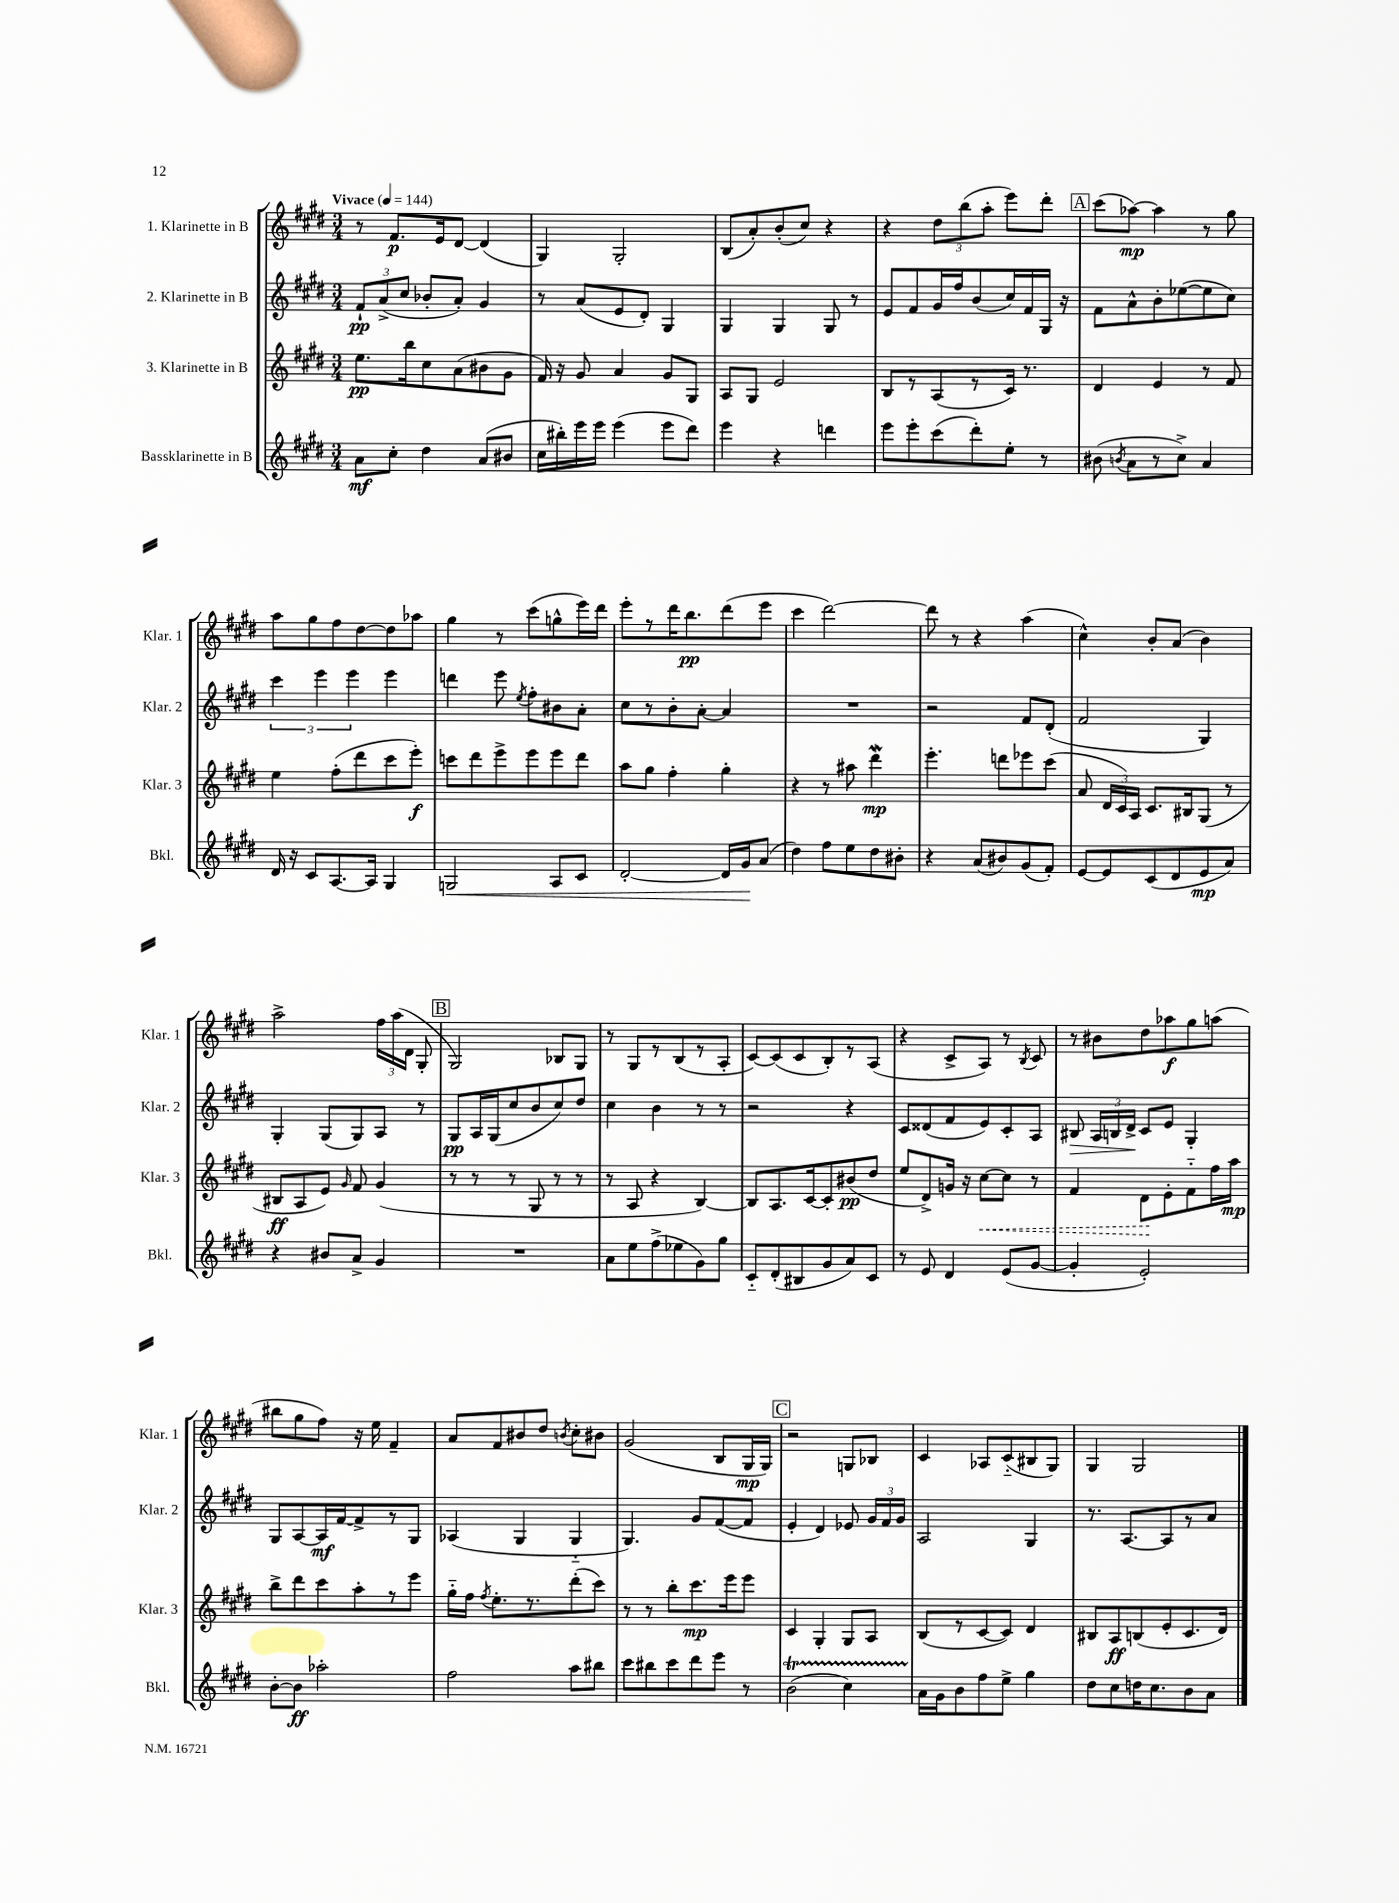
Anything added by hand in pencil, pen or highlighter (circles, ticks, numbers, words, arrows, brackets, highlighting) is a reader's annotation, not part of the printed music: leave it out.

**kern	**dynam	**kern	**dynam	**kern	**dynam	**kern	**dynam
*part4	*part4	*part3	*part3	*part2	*part2	*part1	*part1
*staff4	*staff4	*staff3	*staff3	*staff2	*staff2	*staff1	*staff1
*I"Bassklarinette in B	*	*I"3. Klarinette in B	*	*I"2. Klarinette in B	*	*I"1. Klarinette in B	*
*I'Bkl.	*	*I'Klar. 3	*	*I'Klar. 2	*	*I'Klar. 1	*
*clefG2	*	*clefG2	*	*clefG2	*	*clefG2	*
*k[f#c#g#d#]	*	*k[f#c#g#d#]	*	*k[f#c#g#d#]	*	*k[f#c#g#d#]	*
*M3/4	*	*M3/4	*	*M3/4	*	*M3/4	*
*MM144	*	*MM144	*	*MM144	*	*MM144	*
=1	=1	=1	=1	=1	=1	=1	=1
!	!	!	!	!	!	!LO:TX:a:B:t=Vivace	!
8a\L	mf	8.ee\L	pp	12f#`/L	pp	8r	.
.	.	.	.	(12a^/	.	.	.
8cc#'\J	.	.	.	.	.	8.f#/L	p
.	.	.	.	12cc#/J	.	.	.
.	.	16bb\k	.	.	.	.	.
4dd#\	.	8cc#\	.	8b-X'/L	.	.	.
.	.	.	.	.	.	16e/k	.
.	.	(8a\	.	8a'/J)	.	[8d#/J	.
(8a/L	.	8b#X\	.	4g#/	.	(4d#/]	.
8b#X/J	.	8g#\J	.	.	.	.	.
=2	=2	=2	=2	=2	=2	=2	=2
16cc#\LL	.	16f#/)	.	8r	.	4G#/)	.
16bb#X'\)	.	16r	.	.	.	.	.
16eee\	.	8g#/	.	(8a/L	.	.	.
16eee\JJ	.	.	.	.	.	.	.
(4eee\	.	4a/	.	8e/	.	2G#'/	.
.	.	.	.	8d#'/J)	.	.	.
8eee\L	.	8g#/L	.	4G#/	.	.	.
8ddd#\J)	.	8G#/J	.	.	.	.	.
=3	=3	=3	=3	=3	=3	=3	=3
4eee\	.	8A/L	.	4G#/	.	(8B/L	.
.	.	8G#/J	.	.	.	8a'/)	.
4r	.	2e/	.	4G#/	.	(8b'/	.
.	.	.	.	.	.	8cc#/J)	.
4dddn\	.	.	.	8G#/	.	4r	.
.	.	.	.	8r	.	.	.
=4	=4	=4	=4	=4	=4	=4	=4
8eee\L	.	8B/L	.	8e/L	.	4r	.
8eee'\	.	8r	.	8f#/	.	.	.
(8ccc#\	.	(8A/	.	16g#/L	.	12dd#\L	.
.	.	.	.	16ff#/J	.	.	.
.	.	.	.	.	.	(12bb\	.
8ddd#'\)	.	8r	.	(8b/	.	.	.
.	.	.	.	.	.	12aa'\J	.
8ee'\J	.	16c#/Jk)	.	16cc#/L)	.	8eee\L)	.
.	.	8.r	.	16f#/	.	.	.
8r	.	.	.	16G#/JJ	.	8ddd#'\J	.
.	.	.	.	16r	.	.	.
!!LO:REH:place=s1:t=A
=5	=5	=5	=5	=5	=5	=5	=5
(8b#X\	.	4d#/	.	8f#\L	.	(8ccc#\L	.
8qbn/	.	.	.	.	.	.	.
8a\L	.	.	.	8a^^\	.	[8aa-X\J)	mp
8r	.	4e/	.	8b'\	.	4aa-\]	.
8cc#^\J)	.	.	.	([8ee-X\	.	.	.
4a/	.	8r	.	8ee-\]	.	8r	.
.	.	8f#/	.	8cc#\J)	.	8gg#\	.
!!LO:LB:g=z
=6	=6	=6	=6	=6	=6	=6	=6
16d#/	.	4ee\	.	6ccc#\	.	8aa\L	.
16r	.	.	.	.	.	.	.
8c#/L	.	.	.	.	.	8gg#\	.
.	.	.	.	6eee\	.	.	.
[8.A/	.	(8ff#'\L	.	.	.	8ff#\	.
.	.	.	.	6eee\	.	.	.
.	.	8ddd#\	.	.	.	[8dd#\	.
16A/Jk]	.	.	.	.	.	.	.
4G#/	.	8ccc#\	.	4eee\	.	8dd#\]	.
.	.	8eee'\J)	f	.	.	8aa-X\J	.
=7	=7	=7	=7	=7	=7	=7	=7
!	!LO:HP:b	!	!	!	!	!	!
2Gn/	<	8cccn\L	.	4dddn\	.	4gg#\	.
.	.	8ddd#\	.	.	.	.	.
.	.	8eee^\	.	8eee\	.	8r	.
.	.	.	.	8qee/	.	.	.
.	.	8eee\	.	8ff#'\L	.	(8ccc#\L	.
8A/L	.	8eee\	.	8b#X\	.	8ggn^^\	.
8c#/J	.	8ddd#\J	.	8a'\J	.	16eee\L)	.
.	.	.	.	.	.	16ddd#\JJ	.
=8	=8	=8	=8	=8	=8	=8	=8
[2d#'/	.	8aa\L	.	8cc#\L	.	8eee'\L	.
.	.	8gg#\J	.	8r	.	8r	.
.	.	4ff#'\	.	8b'\	.	16ddd#\K	.
.	.	.	.	.	.	8.bb\	pp
.	.	.	.	[8a'\J	.	.	.
16d#/LL]	.	4gg#'\	.	4a/]	.	(8ddd#\	.
16g#/J	.	.	.	.	.	.	.
(8a/J	[	.	.	.	.	8eee\J	.
=9	=9	=9	=9	=9	=9	=9	=9
4dd#\)	.	4r	.	2.r	.	4ccc#\	.
8ff#\L	.	8r	.	.	.	[2ddd#\)	.
8ee\	.	8aa#X\	.	.	.	.	.
8dd#\	.	4ddd#W\	mp	.	.	.	.
8b#X'\J	.	.	.	.	.	.	.
=10	=10	=10	=10	=10	=10	=10	=10
4r	.	4.eee'\	.	2r	.	8ddd#\]	.
.	.	.	.	.	.	8r	.
(8a/L	.	.	.	.	.	4r	.
8b#X/)	.	8dddn\L	.	.	.	.	.
(8g#/	.	8eee-X\	.	8f#/L	.	(4aa\	.
8f#'/J)	.	(8ccc#\J	.	(8d#'/J	.	.	.
=11	=11	=11	=11	=11	=11	=11	=11
[8e/L	.	8a/	.	2f#/	.	4cc#^^\)	.
8e/]	.	24d#/LL	.	.	.	.	.
.	.	24c#/)	.	.	.	.	.
.	.	24A/JJ	.	.	.	.	.
(8c#/	.	8.c#/L	.	.	.	8b'/L	.
8d#/	.	.	.	.	.	(8a/J	.
.	.	16B#X/k	.	.	.	.	.
8e/	mp	(8G#/J	.	4G#/)	.	4b\)	.
8a/J)	.	8r	.	.	.	.	.
!!LO:LB:g=z
=12	=12	=12	=12	=12	=12	=12	=12
4r	.	8B#X/L	ff	4G#'/	.	2aa^\	.
.	.	8A/	.	.	.	.	.
8b#X/L	.	8e/J)	.	(8G#/L	.	.	.
.	.	16qqg#/	.	.	.	.	.
8a^/J	.	8f#/	.	8G#/)	.	.	.
4g#/	.	(4g#/	.	8A/J	.	24ff#\LL	.
.	.	.	.	.	.	(24aa\	.
.	.	.	.	.	.	24d#\JJ	.
.	.	.	.	8r	.	8G#'/	.
!!LO:REH:place=s1:t=B
=13	=13	=13	=13	=13	=13	=13	=13
2.r	.	8r	.	8G#/L	pp	2G#/)	.
.	.	8r	.	16A/L	.	.	.
.	.	.	.	(16G#/J	.	.	.
.	.	8r	.	8cc#/	.	.	.
.	.	8G#/	.	8b/	.	.	.
.	.	8r	.	8cc#/)	.	8B-X/L	.
.	.	8r	.	8dd#/J	.	8G#/J	.
=14	=14	=14	=14	=14	=14	=14	=14
8a\L	.	8r	.	4cc#\	.	8r	.
8ee\	.	8A/	.	.	.	8G#/L	.
(8ff#^\	.	4r	.	4b\	.	8r	.
8ee-X\	.	.	.	.	.	(8B/	.
8g#\)	.	[4B/)	.	8r	.	8r	.
8gg#\J	.	.	.	8r	.	8A'/J	.
=15	=15	=15	=15	=15	=15	=15	=15
8c#/L	.	8B/L]	.	2r	.	[8c#/L)	.
(8d#'/	.	8.A/	.	.	.	(8c#/]	.
8B#X/	.	.	.	.	.	8c#/	.
.	.	[16c#/k	.	.	.	.	.
8g#/	.	8c#'/]	.	.	.	8B'/)	.
8a/)	.	(8b#X/	pp	4r	.	8r	.
8c#/J	.	8dd#/J	.	.	.	(8A/J	.
=16	=16	=16	=16	=16	=16	=16	=16
8r	.	8ee/L	.	8c#/L	.	4r	.
8e/	.	8d#^/)	.	(8d##X/	.	.	.
4d#/	.	16gn/Jk	.	8f#/	.	8c#^/L	.
.	.	16r	.	.	.	.	.
!	!	!	!LO:HP:b	!	!	!	!
.	.	[8cc#\L	<	8e/)	.	8A/J)	.
(8e/L	.	8cc#\J]	.	8c#'/	.	8r	.
.	.	.	.	.	.	8qB/	.
[8g#/J	.	8r	.	8A/J	.	8c#/	.
=17	=17	=17	=17	=17	=17	=17	=17
!	!	!	!	!	!LO:HP:b	!	!
4g#'/]	.	4f#/	.	8B#X/	>	8r	.
.	.	.	.	24A/LL	.	8b#X\L	.
.	.	.	.	24Bn/	.	.	.
.	.	.	.	24d#^/JJ	.	.	.
2e'/)	.	8d#\L	.	8c#/L	]	8dd#\	.
.	.	8e'\	[	8e/J	.	8aa-X\	f
.	.	8f#\	.	4G#'/	.	8gg#\	.
.	.	16ff#\L	.	.	.	(8aan\J	.
.	.	16aa\JJ	mp	.	.	.	.
!!LO:LB:g=z
=18	=18	=18	=18	=18	=18	=18	=18
[8b'\L	.	8bb^\L	.	8G#/L	.	8bb#X\L	.
8b\J]	ff	8ddd#\	.	[8A/	.	8gg#\	.
2aa-X'\	.	8ccc#\	.	16A/L]	mf	8ff#\J)	.
.	.	.	.	[16f#/J	.	.	.
.	.	8aa'\	.	8f#^/]	.	16r	.
.	.	.	.	.	.	16ee\	.
.	.	8r	.	8r	.	4f#~/	.
.	.	8eee\J	.	8G#/J	.	.	.
=19	=19	=19	=19	=19	=19	=19	=19
2ff#\	.	16gg#\LL	.	(4A-X/	.	8a/L	.
.	.	16ff#\JJ	.	.	.	.	.
.	.	8qff#/	.	.	.	.	.
.	.	8.ee'\L	.	.	.	8f#/	.
.	.	.	.	4G#/	.	8b#X/	.
.	.	8.r	.	.	.	.	.
.	.	.	.	.	.	8dd#/J	.
.	.	.	.	.	.	8qbn/	.
8aa\L	.	(8ddd#'\	.	4G#/	.	8cc#'\L	.
8bb#X\J	.	8ccc#\J)	.	.	.	8b#X\J	.
=20	=20	=20	=20	=20	=20	=20	=20
8ccc#\L	.	8r	.	4.G#/)	.	(2g#/	.
8bb#X\	.	8r	.	.	.	.	.
8ccc#\	.	8bb'\L	.	.	.	.	.
8ddd#\	.	8.ccc#\	mp	8g#/L	.	.	.
8eee\J	.	.	.	([8f#/	.	8B/L	.
.	.	16eee\k	.	.	.	.	.
8r	.	8eee\J	.	8f#/J]	.	16G#/L	mp
.	.	.	.	.	.	16G#/JJ)	.
!!LO:REH:place=s1:t=C
=21	=21	=21	=21	=21	=21	=21	=21
(2bT\	.	4c#/	.	4e'/	.	2r	.
.	.	4G#'/	.	4d#/)	.	.	.
4cc#TTT\)	.	8G#/L	.	8e-X/	.	8Gn/L	.
.	.	8A/J	.	24g#/LL	.	8B-X/J	.
.	.	.	.	24f#/	.	.	.
.	.	.	.	24g#/JJ	.	.	.
=22	=22	=22	=22	=22	=22	=22	=22
16a\LL	.	(8B/L	.	2A/	.	4c#/	.
16g#\J	.	.	.	.	.	.	.
8b\	.	8r	.	.	.	.	.
8ff#\	.	[8c#/	.	.	.	8A-X/L	.
8ee^\J	.	8c#/J])	.	.	.	(8c#/	.
4gg#\	.	4d#/	.	4G#/	.	8B#X/	.
.	.	.	.	.	.	8G#/J)	.
=23	=23	=23	=23	=23	=23	=23	=23
8dd#\L	.	8B#X/L	.	8.r	.	4G#/	.
8cc#\	.	8A/	ff	.	.	.	.
.	.	.	.	[8.A/L	.	.	.
16ddn\K	.	(8Bn/	.	.	.	2G#/	.
8.cc#\	.	.	.	.	.	.	.
.	.	8e'/	.	8A/]	.	.	.
8b\	.	8.c#/	.	8r	.	.	.
8a\J	.	.	.	8a/J	.	.	.
.	.	16d#/Jk)	.	.	.	.	.
==	==	==	==	==	==	==	==
*-	*-	*-	*-	*-	*-	*-	*-
